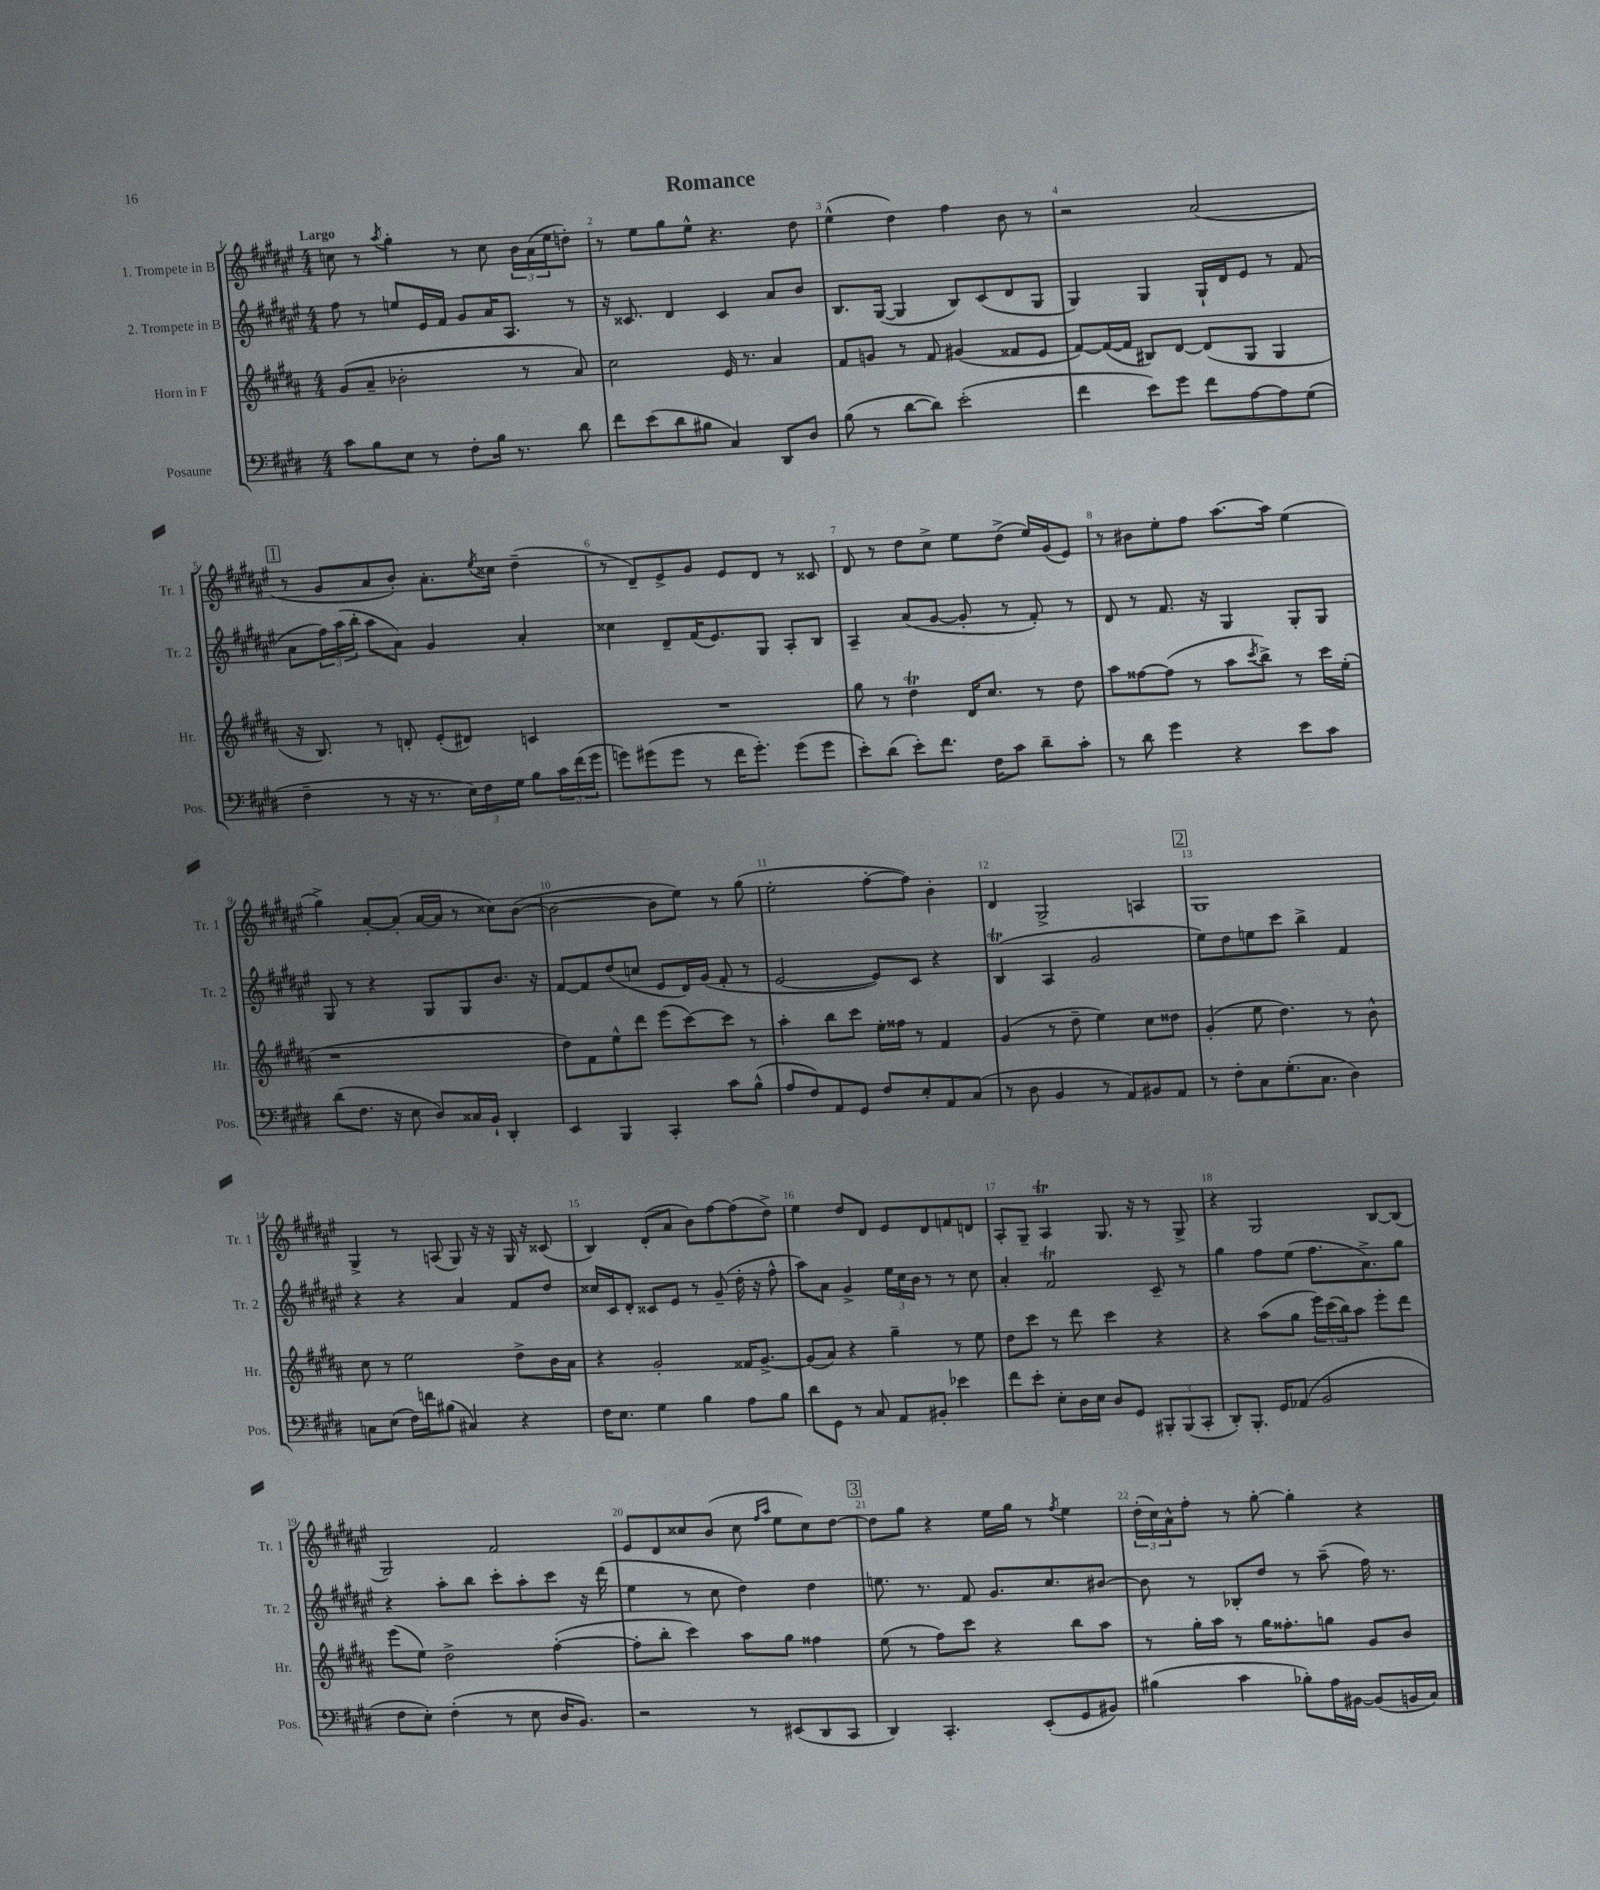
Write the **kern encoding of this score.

**kern	**kern	**kern	**kern
*staff4	*staff3	*staff2	*staff1
*clefF4	*clefG2	*clefG2	*clefG2
*k[f#c#g#d#]	*k[f#c#g#d#a#]	*k[f#c#g#d#a#e#]	*k[f#c#g#d#a#e#]
*M4/4	*M4/4	*M4/4	*M4/4
8c#	(8g#	8ff#	8cc
8B	8a#~	8r	8r
.	.	.	8qaa#
8E	2b-'	8ee	4gg#'
8r	.	16e#	.
.	.	16f#	.
8F#'	.	8g#	8r
16B	.	16a#	8cc
8.r	.	8.A#	.
.	8r	.	24b
.	.	.	(24a#
.	.	.	24ee#
8d#	8a#)	8r	8dd')
=	=	=	=
8f#	2cc#	16r	8r
.	.	8.c##	.
(8e	.	.	8ee#
8d#	.	4d#	8gg#
8B#	.	.	8ee#^^
4C#)	16e	4c##	4.r
.	8.r	.	.
8DD#	4a#	8a#	.
8D#	.	8b	8dd#
=	=	=	=
(8B	8f#	8.B	(4ee#^^
8r	8g	.	.
.	.	([16G#	.
[8d#	8r	4G#]	4dd#)
8d#])	8f#	.	.
(2e'	(4g#	8B)	4ff#
.	.	(8c#	.
.	8f##	8d#	8b
.	8e	8G#	8r
=	=	=	=
4f#	[8f#)	4G#)	2r
.	(16f#_	.	.
.	16f#]	.	.
8e)	8B#)	4G#	.
8g#	[8d#	.	.
8f#	(8d#]	16G#`	(2a#
.	.	16d#	.
[8A	8G#	8e#	.
8A]	4G#	8r	.
(8G#	.	(8f#	.
=	=	=	=
4F#~	16r	8a#	8r
.	8.B)	.	.
.	.	24ff#)	8g#
.	.	(24aa#	.
.	.	24bb'	.
8r	8r	8aa#	8a#
16r	8d'	8a#)	8b')
8.r	.	.	.
.	(8e'	4g#	8.a#'
24E)	8d#)	.	.
24F#	.	.	.
.	.	.	8qee#
.	.	.	16cc##
24G#	.	.	.
8B	4c	4a#'	(4dd#~
24c#	.	.	.
(24f#	.	.	.
24g#	.	.	.
=	=	=	=
8g)	1r	4cc##	8r
(8g#	.	.	8d#~)
8g#	.	8d#~	8e#^
8r	.	(16f#	8g#
.	.	8.e#)	.
16f#	.	.	8e#
8.g#')	.	.	.
.	.	8G#	8d#
(8g#	.	8A#'	8r
8g#	.	8B	8c##
=	=	=	=
8e')	8gg#	4A#~	8d#
(8d#	8r	.	8r
8e')	4dd#	(8a#	8dd#
8.f#	.	[8g#	8cc#^
.	16d#	8g#']	8ee#
16F#	8.cc#	.	.
8c#	.	8r	(8dd#^
8d#~	8r	8f#')	16ee#)
.	.	.	(16g#
8c#'	8dd#	8r	8e#)
=	=	=	=
8r	8aa#	8d#	8r
8d#	[8ff##	8r	8b#
4g#	(8ff##]	8.f#	8ee#'
.	8r	.	8ff#
.	.	16r	.
4r	8aa#	4G#	[8.aa#
.	8qccc#	.	.
.	8bb^)	.	.
.	.	.	16aa#]
8e	8r	8G#'	(4ee#
8c#	16ccc#	8G#	.
.	(16ee'	.	.
=	=	=	=
(8d#	1r	8G#	4gg#^)
8.F#	.	8r	.
.	.	4r	[8a#'
16r	.	.	.
8E	.	.	(8a#']
8D#)	.	8G#	[16a#
.	.	.	16a#]
16C##	.	8G#	8r
16BB`	.	.	.
4DD#'	.	8.b	8cc##)
.	.	.	([8b
.	.	16r	.
=	=	=	=
4EE	8dd#)	[8f#	2b_
.	8f#	8f#]	.
4BBB	8ee^^	(8dd#	.
.	8ddd#	8cc	.
4CC#'	(8eee	8e#	8b]
.	[8ccc#)	16d#)	8ee#)
.	.	(16g#	.
8c#	8ccc#]	8f#'	8r
(8B^^	8r	8r	(8gg#
=	=	=	=
8A	4aa#'	[2e#	2ee#'
8F#)	.	.	.
8AA	8bb	.	.
8GG#	8ccc#	.	.
8F#	16ee'	8e#])	[8ff#'
.	16ff##	.	.
8E'	8r	8c#	8ff#])
8AA	4f#	4r	4b'
(8C#	.	.	.
=	=	=	=
8r	(4g#	(4B	4d#
8D#	.	.	.
4BB	8r	4A#	2G#^
.	8dd#~	.	.
8r	4ee)	2g#	.
8AA)	.	.	.
8BB#	8cc#	.	4A
8AA	8dd##	.	.
=	=	=	=
8r	(4g#'	8ee#)	1G#
8F#'	.	8dd#	.
8C#	8ee	8ee	.
(8.G#'	4.dd#)	8ccc#	.
.	.	4bb^	.
8.C#	.	.	.
4D#)	8r	4f#	.
.	8b^^	.	.
=	=	=	=
8C	8cc#	4r	4G#^
(8E	8r	.	.
16F#)	2ee	4r	8r
16f	.	.	.
(8B#	.	.	(8A
4C#)	.	4a#	8G#)
.	.	.	16r
.	.	.	16r
4r	8dd#^	8f#	16G#
.	.	.	16r
.	16b	8dd#	(8c##
.	16a#	.	.
=	=	=	=
16F#	4r	16cc##	4B)
8.E	.	16c#	.
.	.	8d#'	.
4G#	2g#'	8c##	(8d#'
.	.	8e#	8a#
4B	.	8r	8b)
.	.	(8g#~	[8ff#
8A	16f##	16dd#'	(8ff#]
.	[8.g#^	16r	.
8B	.	8ff#^^	8dd#^)
=	=	=	=
8d#	(8g#]	8aa#)	4ee#
8GG#	8a#)	8a#	.
8r	4r	4g#^	8dd#
8C#	.	.	8d#
8AA	4gg#~	24ee#	8e#
.	.	24cc#	.
.	.	24b	.
8BB#'	.	8r	8d#
4e-	8r	8r	8f
.	8ee	8cc#	8d
=	=	=	=
8f#	8dd#	4a#'	8A#'
8e'	8ccc#	.	8G#~
8E'	8r	2f#	4A#
16D#	8ddd#	.	.
16E	.	.	.
8D#	4ccc#	.	8.G#
8GG#	.	.	.
.	.	.	16r
12BBB#'	4r	8c#~	8r
(12BBB#	.	.	.
.	.	8r	8G#^
12CC#'	.	.	.
=	=	=	=
8DD#')	4r	4gg#	4r
8.BBB'	.	.	.
.	(8aa#	8ff#	2G#
16GG#	.	.	.
(8AA-	8gg#	(8ee#	.
2BB	24eee)	8.ff#	.
.	(24ccc#	.	.
.	24bb)	.	.
.	8aa#	.	.
.	.	8.a#^)	.
.	8eee'	.	[8B
.	8ddd#	8gg#	(8B]
=	=	=	=
8F#	(8eee	4r	2G#)
8E')	8ee)	.	.
(4F#'	2dd#^	8aa#'	.
.	.	8bb	.
8r	.	8ccc#'	2f#
8E	.	8aa#'	.
16D#	([4ff#'	8ccc#	.
8.BB)	.	.	.
.	.	16r	.
.	.	(16ddd#	.
=	=	=	=
2r	8ff#']	4ee#	8e#
.	8bb'	.	8d#
.	4ccc#)	8r	8cc##
.	.	8cc#	(8b
8r	8aa#	4dd#)	8cc##
.	.	.	16qqff#
.	.	.	16qqaa#
(8EE#	8gg#	.	8ee#
8DD#	4ff##	4dd#	8cc##)
8CC#	.	.	[8dd#
=	=	=	=
4DD#)	(8ee	8.ee	8dd#]
.	8r	.	8gg#
.	.	8.r	.
4.CC#'	8ff#)	.	4r
.	8ccc#	8f#	.
.	4r	8.g#	16ee#
.	.	.	16gg#
(8EE'	.	.	8r
.	.	8.cc#	.
.	.	.	8qff#
8GG#	8bb	.	4ee#
8BB#)	8aa#	[8b#	.
=	=	=	=
(4B#	8r	8b#]	(24dd#'
.	.	.	24cc#)
.	.	.	24a#^^
.	16gg#'	8r	8ff#'
.	16aa#	.	.
4c#	8r	8B-'	8r
.	16gg#	8dd#	[8gg#'
.	8.ff##'	.	.
8B-')	.	8r	4gg#']
16A	8gg	(8aa#~	.
[16BB#	.	.	.
(8BB#]	8g#	16ff#)	4r
.	.	8.r	.
16BB	8b	.	.
16C#)	.	.	.
==	==	==	==
*-	*-	*-	*-
